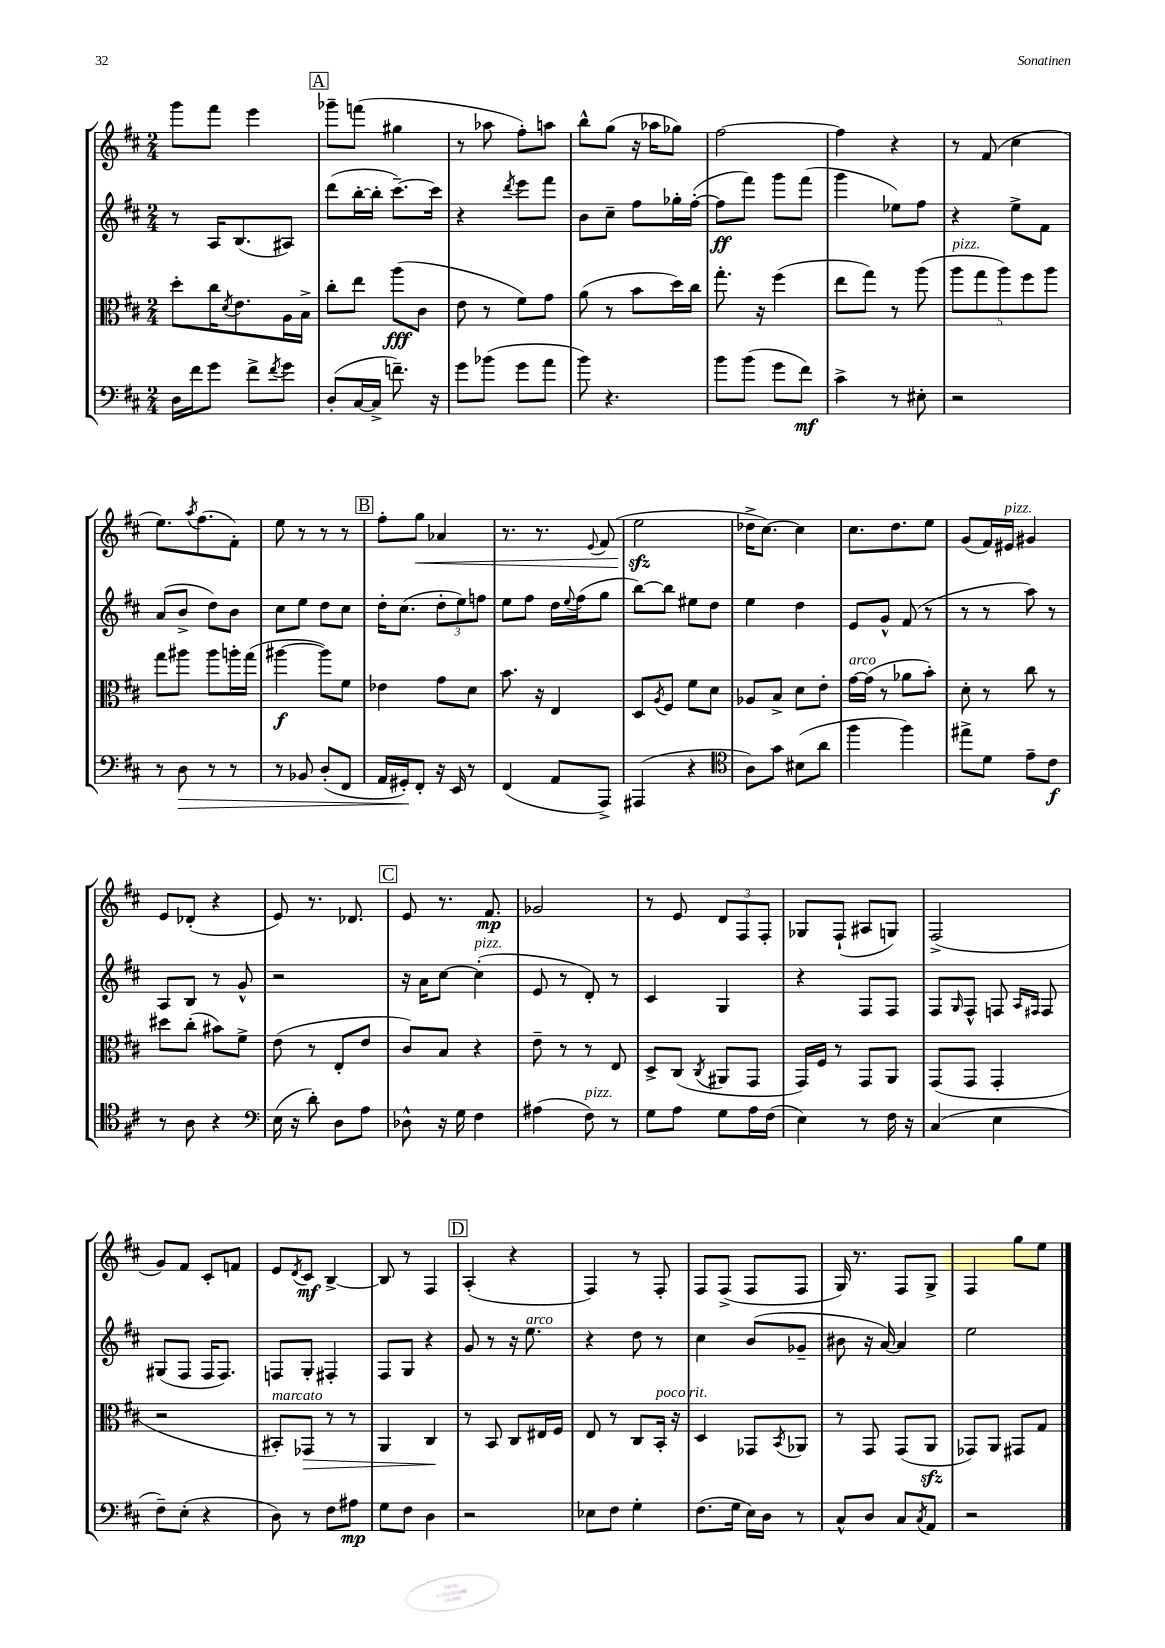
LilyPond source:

<<
\new StaffGroup <<
\new Staff = "s0" {
    \clef treble \key d \major \numericTimeSignature \time 2/4
    g'''8 fis'''8 e'''4 |
    \mark \markup { \box "A" } ges'''8-- f'''8( gis''4 |
    r8 aes''8 fis''8-.) a''8 |
    b''8-^ g''8( r16 aes''16 ges''8) |
    fis''2~ |
    fis''4 r4 |
    r8 fis'8( cis''4 |
    e''8.) \acciaccatura { a''8 } fis''8.( fis'8-.) |
    e''8 r8 r8 r8 |
    \mark \markup { \box "B" } fis''8-. g''8\< aes'4 |
    r8. r8. \appoggiatura { e'8 } fis'8( |
    e''2\sfz\! |
    des''16-> cis''8.~) cis''4 |
    cis''8. d''8. e''8 |
    g'8( fis'16) eis'16^\markup { \italic "pizz." } gis'4 |
    e'8 des'8-.( r4 |
    e'8) r8. des'8. |
    \mark \markup { \box "C" } e'8 r8. fis'8.\mp |
    ges'2 |
    r8 e'8 \tuplet 3/2 { d'8 fis8 fis8-. } |
    ges8 fis8-!( ais8 g8) |
    fis2->( |
    g'8) fis'8 cis'8-. f'8 |
    e'8 \acciaccatura { d'8 } cis'8\mf b4~-> |
    b8 r8 fis4 |
    \mark \markup { \box "D" } a4-.( r4 |
    fis4) r8 fis8-. |
    fis8 fis8->( fis8 fis8 |
    g16) r8. fis8 g8-> |
    fis4 g''8 e''8 \bar "|." |
}
\new Staff = "s1" {
    \clef treble \key d \major \numericTimeSignature \time 2/4
    r8 a16 b8.( ais8) |
    \mark \markup { \box "A" } d'''8( b''16~-. b''16-. cis'''8.~--) cis'''16 |
    r4 \acciaccatura { d'''8 } e'''8 fis'''8 |
    b'8 cis''8-- fis''8 ges''16-. fis''16~-.( |
    fis''8\ff fis'''8) g'''8 fis'''8( |
    g'''4 ees''8) fis''8 |
    r4 e''8-> fis'8 |
    a'8( b'8-> d''8) b'8 |
    cis''8 e''8 d''8 cis''8 |
    \mark \markup { \box "B" } d''16-. cis''8.( \tuplet 3/2 { d''8-. e''8) f''8 } |
    e''8 fis''8 d''16 \appoggiatura { e''8 } fis''16( g''8 |
    b''8~) b''8 eis''8 d''8 |
    e''4 d''4 |
    e'8 g'8-^ fis'8( r8 |
    r8 r8 a''8) r8 |
    a8 b8 r8 g'8-^ |
    r2 |
    \mark \markup { \box "C" } r16 a'16 cis''8~ cis''4-.^\markup { \italic "pizz." }( |
    e'8 r8 d'8-.) r8 |
    cis'4 g4 |
    r4 fis8 fis8 |
    fis8 \grace { g16 } fis8-^ f8 \grace { a16 fis16 } fis8 |
    gis8( fis8 fis16 fis8.) |
    f8 g8-. fis4-. |
    fis8 g8 r4 |
    \mark \markup { \box "D" } g'8 r8 r16 e''8.^\markup { \italic "arco" } |
    r4 d''8 r8 |
    cis''4 b'8( ges'8-- |
    bis'8 r16 a'16~) a'4 |
    e''2 \bar "|." |
}
\new Staff = "s2" {
    \clef alto \key d \major \numericTimeSignature \time 2/4
    d''8-. cis''16 \acciaccatura { d'8 } e'8. a16 b16-> |
    \mark \markup { \box "A" } cis''8-. e''8 a''8\fff( cis'8 |
    e'8 r8 fis'8) g'8 |
    a'8( r8 b'8 d''16) cis''16 |
    g''8.-. r16 fis''4( |
    e''8 g''8) r8 a''8( |
    \tuplet 5/4 { a''8^\markup { \italic "pizz." } g''8 a''8) fis''8 a''8 } |
    g''8 ais''8 ais''8 a''16-. g''16( |
    ais''4~\f ais''8) fis'8 |
    \mark \markup { \box "B" } ees'4 g'8 d'8 |
    b'8. r16 e4 |
    d8 \acciaccatura { a8 } fis8 fis'8 d'8 |
    aes8 b8-> d'8 e'8-. |
    g'16~^\markup { \italic "arco" } g'16( r8 aes'8 b'8-.) |
    d'8-. r8 cis''8 r8 |
    dis''8 cis''8-.( bis'8) fis'8-> |
    e'8( r8 e8-. e'8 |
    \mark \markup { \box "C" } cis'8) b8 r4 |
    e'8-- r8 r8 e8 |
    d8-> cis8( \acciaccatura { cis8 } ais,8 g,8 |
    g,16) fis16 r8 g,8 a,8 |
    g,8( g,8 g,4-. |
    r2 |
    bis,8-.^\markup { \italic "marcato" }) ges,8\> r8 r8 |
    a,4 cis4\! |
    \mark \markup { \box "D" } r8 b,8 cis8 eis16 fis16 |
    e8 r8 cis8 b,16-.^\markup { \italic "poco rit." } r16 |
    d4 ges,8 \acciaccatura { b,8 } aes,8 |
    r8 g,8 g,8( a,8\sfz |
    ges,8) a,8 gis,8 g8 \bar "|." |
}
\new Staff = "s3" {
    \clef bass \key d \major \numericTimeSignature \time 2/4
    d16 fis'16 g'8 fis'8-> \acciaccatura { fis'8 } g'8 |
    \mark \markup { \box "A" } d8-.( cis16~ cis16-> f'8.--) r16 |
    g'8 bes'8( g'8 a'8 |
    b'8) r4. |
    b'8 b'8( g'8 fis'8\mf) |
    cis'4-> r8 eis8-. |
    r2 |
    r8 d8\> r8 r8 |
    r8 bes,8 d8-.( fis,8 |
    \mark \markup { \box "B" } a,16 gis,16-.\!) fis,8-. r16 e,16 r8 |
    fis,4( a,8 a,,8->) |
    ais,,4( r4 |
    \clef tenor a8) g'8 bis8( a'8 |
    fis''4 fis''4) |
    eis''8-> d'8 e'8-- cis'8\f |
    r8 a8 r4 |
    \clef bass e16( r16 d'8-.) d8 a8 |
    \mark \markup { \box "C" } des8-^ r16 g16 fis4 |
    ais4( fis8^\markup { \italic "pizz." }) r8 |
    g8 a8 g8 a16 fis16( |
    e4) r8 fis16 r16 |
    cis4( e4 |
    fis8--) e8-.( r4 |
    d8) r8 fis8 ais8\mp |
    g8 fis8 d4 |
    \mark \markup { \box "D" } r2 |
    ees8 fis8 g4-. |
    fis8.( g16 e16) d16 r8 |
    cis8-^ d8 cis8 \acciaccatura { cis8 } a,8 |
    r2 \bar "|." |
}
>>
>>
\layout { \context { \Score \remove "Bar_number_engraver" } }
